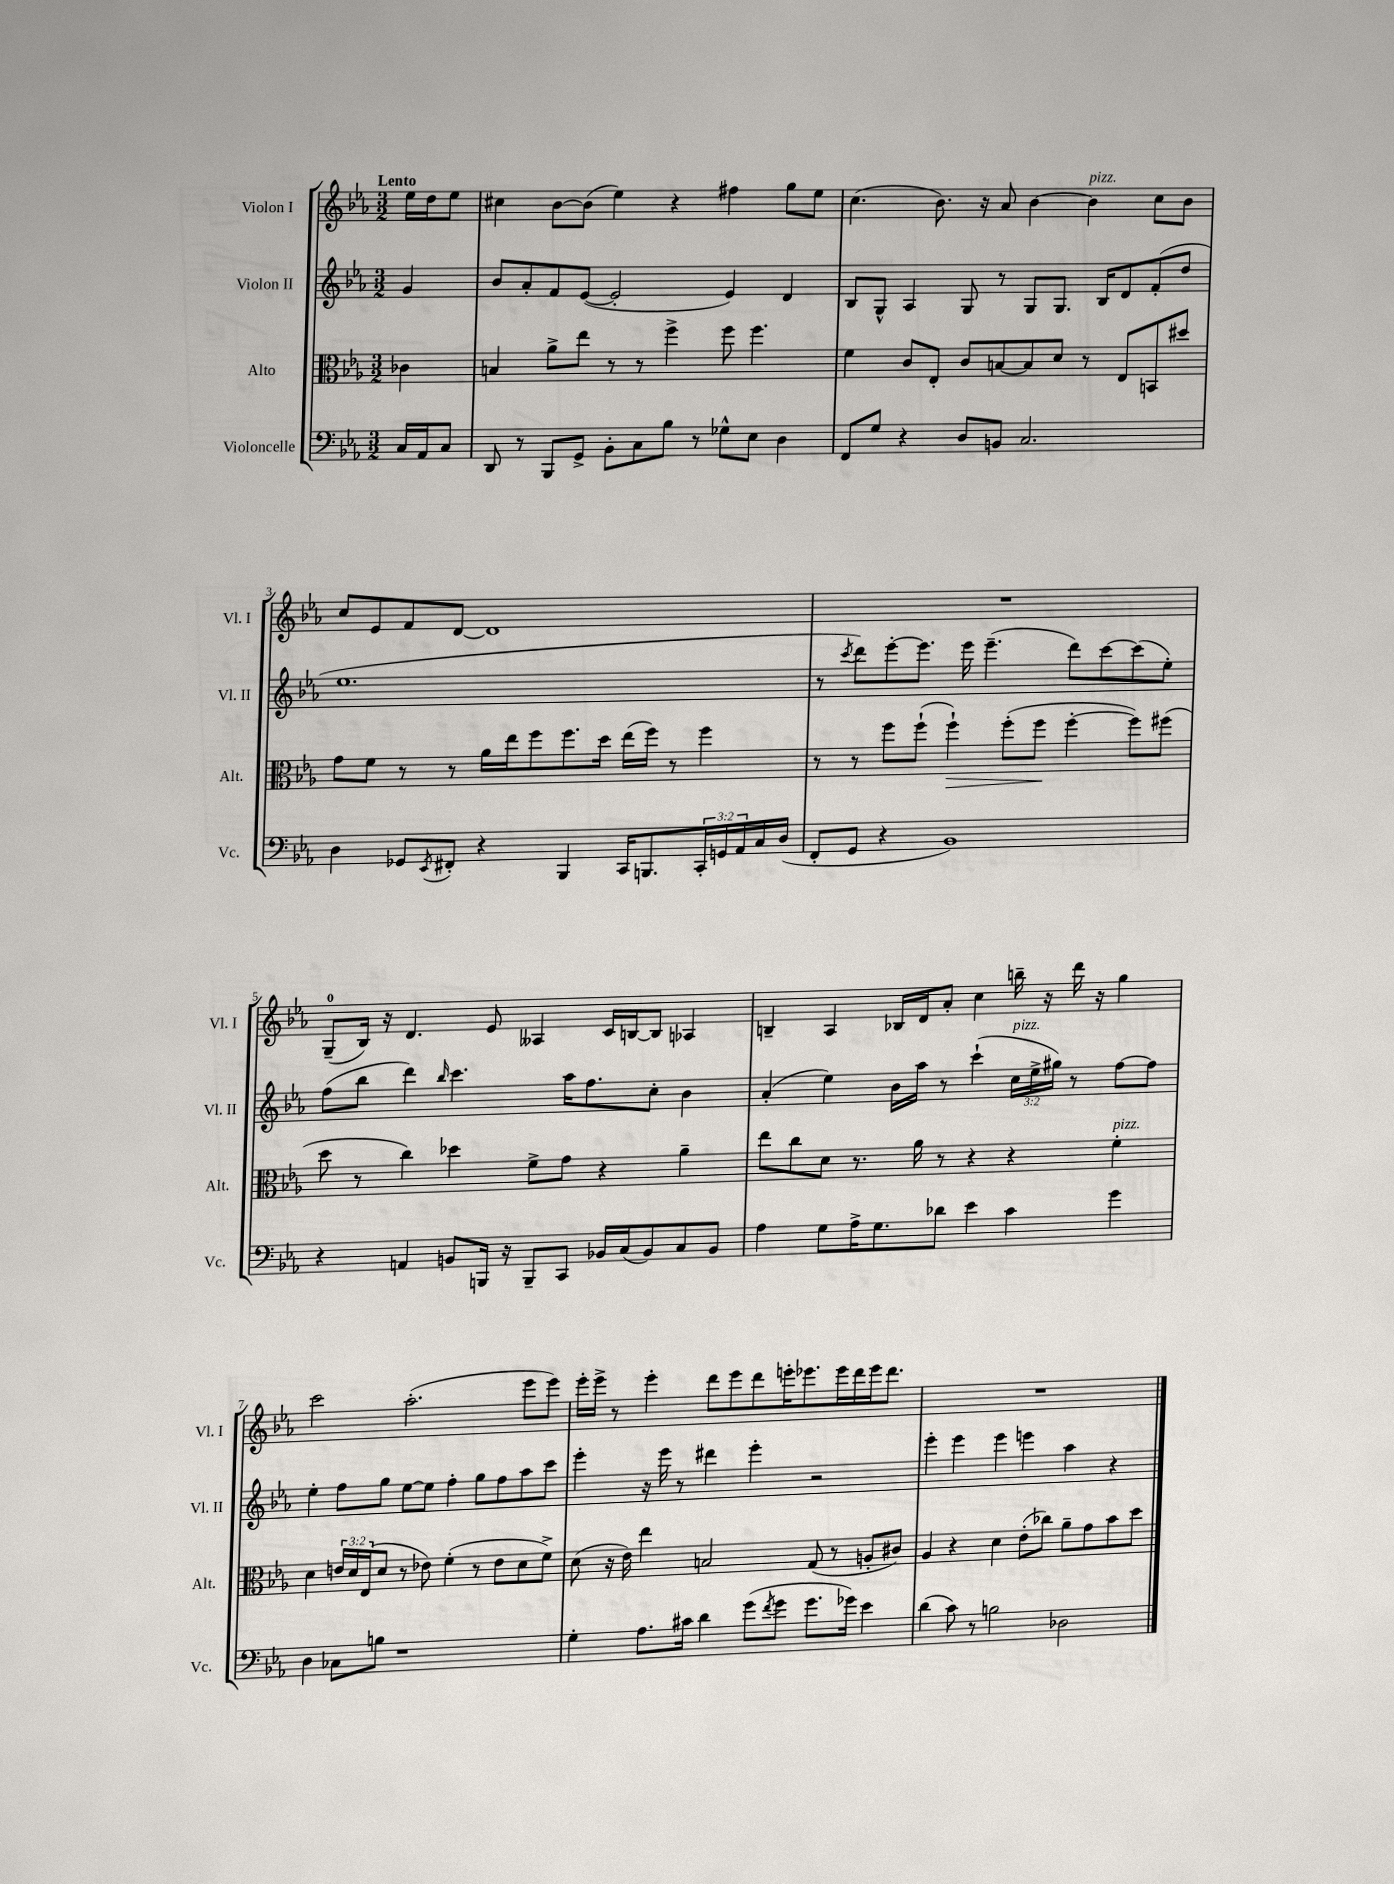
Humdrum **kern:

**kern	**kern	**kern	**kern
*staff4	*staff3	*staff2	*staff1
*clefF4	*clefC3	*clefG2	*clefG2
*k[b-e-a-]	*k[b-e-a-]	*k[b-e-a-]	*k[b-e-a-]
*M3/2	*M3/2	*M3/2	*M3/2
16C/LL	4c-\	4g/	16ee-\LL
16AA-/J	.	.	16dd\J
8C/J	.	.	8ee-\J
=	=	=	=
8DD/	4B/	8b-/L	4cc#\
8r	.	8a-'/	.
8BBB-/L	8a-^\L	8f/	[8b-\L
8GG^/J	8ee-\J	([8e-/J	(8b-\]J
8BB-'\L	8r	2e-'/]	4ee-\)
8C\	8r	.	.
8B-\J	4ff^\	.	4r
8r	.	.	.
8G-^^\L	8ff\	4e-/)	4ff#\
8E-\J	4.ff\	.	.
4D\	.	4d/	8gg\L
.	.	.	8ee-\J
=	=	=	=
8FF/L	4f\	8B-/L	(4.cc\
8G/J	.	8G^^/J	.
4r	8c/L	4A-/	.
.	8E-'/J	.	8.b-\)
8D/L	8c/L	8G/	.
.	.	.	16r
8BB/J	[8B/	8r	8a-/
2.C/	8B/]	8G/L	[4b-\
.	8d/J	8.G/J	.
.	8r	.	4b-\]
.	.	16B-/LK	.
.	8E-/L	8d/	.
.	8BB/	(8f'/	8cc\L
.	8dd#/J	8dd/J	8b-\J
=	=	=	=
4D\	8g\L	1.ee-	8cc/L
.	8f\J	.	8e-/
8GG-/L	8r	.	8f/
8qEE-/	.	.	.
8FF#'/J	8r	.	[8d/J
4r	16a-\LL	.	1d]
.	16ee-\J	.	.
.	8ff\	.	.
4BBB-/	8.ff\	.	.
.	16dd\Jk	.	.
16CC/LK	(16ee-\LL	.	.
8.BBB/	16ff\JJ)	.	.
.	8r	.	.
24CC'/L	4ff\	.	.
24GG/	.	.	.
24AA-/	.	.	.
16C/	.	.	.
(16D/JJ	.	.	.
=	=	=	=
8FF'/L	8r	8r	1.r
.	.	8qccc/	.
8GG/J	8r	8ddd\L)	.
4r	8ff\L	[8eee-'\	.
.	(8ff`\J	8.eee-\]J	.
1BB-)	4ff`\)	.	.
.	.	16eee-\	.
.	.	(4.eee-~\	.
.	(8ff'\L	.	.
.	8ff\J	.	.
.	[4ff'\	8ddd\L)	.
.	.	[8ccc\	.
.	8ff\]L)	(8ccc\]	.
.	(8ff#\J	8ee-'\J)	.
=	=	=	=
4r	8dd\	(8ff\L	(8G~/L
.	8r	8bb-\J	16B-/Jk)
.	.	.	16r
4AA/	4cc\)	4ddd\)	4.d/
.	.	16qqbb-/	.
8BB/L	4dd-\	4.ccc\	.
16BBB/Jk	.	.	8e-/
16r	.	.	.
8BBB~/L	8f^\L	.	4A--/
8CC/J	8g\J	16aa-\LK	.
.	.	8.ff\	.
16BB-/LL	4r	.	16c/LL
(16C/J	.	.	[16B/J
8BB-/)	.	8cc'\J	8B/]J
8C/	4a-~\	4b-\	4A-/
8BB-/J	.	.	.
=	=	=	=
4A-\	8ee-\L	(4a-'/	4B~/
.	8cc\	.	.
8G\L	8d\J	4ee-\)	4A-/
16A-^\K	8.r	.	.
8.G\	.	.	.
.	.	16b-\LL	16B-/LL
.	16a-\	16aa-\JJ	16d/J
8d-\J	8r	8r	8a-'/J
4e-\	4r	(4ccc`\	4cc\
4c\	4r	24cc\LL	16bb~\
.	.	24ee-^\	.
.	.	.	16r
.	.	24gg#\JJ)	.
.	.	8r	16ddd\
.	.	.	16r
4g\	4f'\	[8ff\L	4gg\
.	.	8ff\]J	.
=	=	=	=
4D\	4d\	4ee-'\	2ccc\
8C-\L	24e/LL	8ff\L	.
.	24d/	.	.
.	(24E-/J	.	.
8B\J	8d/J	8gg\J	.
1r	8r	[8ee-\L	(2.aa-'\
.	8e-\)	8ee-\]J	.
.	(4f'\	4ff'\	.
.	8r	8gg\L	.
.	8e-\L	8ff\	.
.	8d\	8aa-\	8eee-\L
.	8f^\J)	8ccc\J	8eee-\J)
=	=	=	=
4G'\	(8d\	4eee-'\	16eee-'\LL
.	.	.	16eee-^\JJ
.	16r	.	8r
.	16e-\)	.	.
8.A-\L	4ee-\	16r	4eee-'\
.	.	16eee-\	.
.	.	8r	.
16c#\Jk	.	.	.
4d\	2B/	4ddd#\	8ddd\L
.	.	.	8eee-\
(8g\L	.	4eee-'\	8ddd\
8qf/	.	.	.
8g\J	.	.	16eee'\K
.	.	.	8.eee-\
8.g\L	(8G/	2r	.
.	8r	.	16eee-\L
16g-\Jk)	.	.	16ddd\
4e-\	8A'/L	.	16eee-\J
.	.	.	8.ddd\J
.	8c#/J)	.	.
=	=	=	=
(4d\	4A-/	4eee-'\	1.r
8c\)	4r	4eee-\	.
8r	.	.	.
2B\	4d\	4eee-\	.
.	(8e-'\L	4eee\	.
.	8cc-\J)	.	.
2D-\	8a-~\L	4aa-\	.
.	8g\	.	.
.	8b-\	4r	.
.	8dd\J	.	.
==	==	==	==
*-	*-	*-	*-
